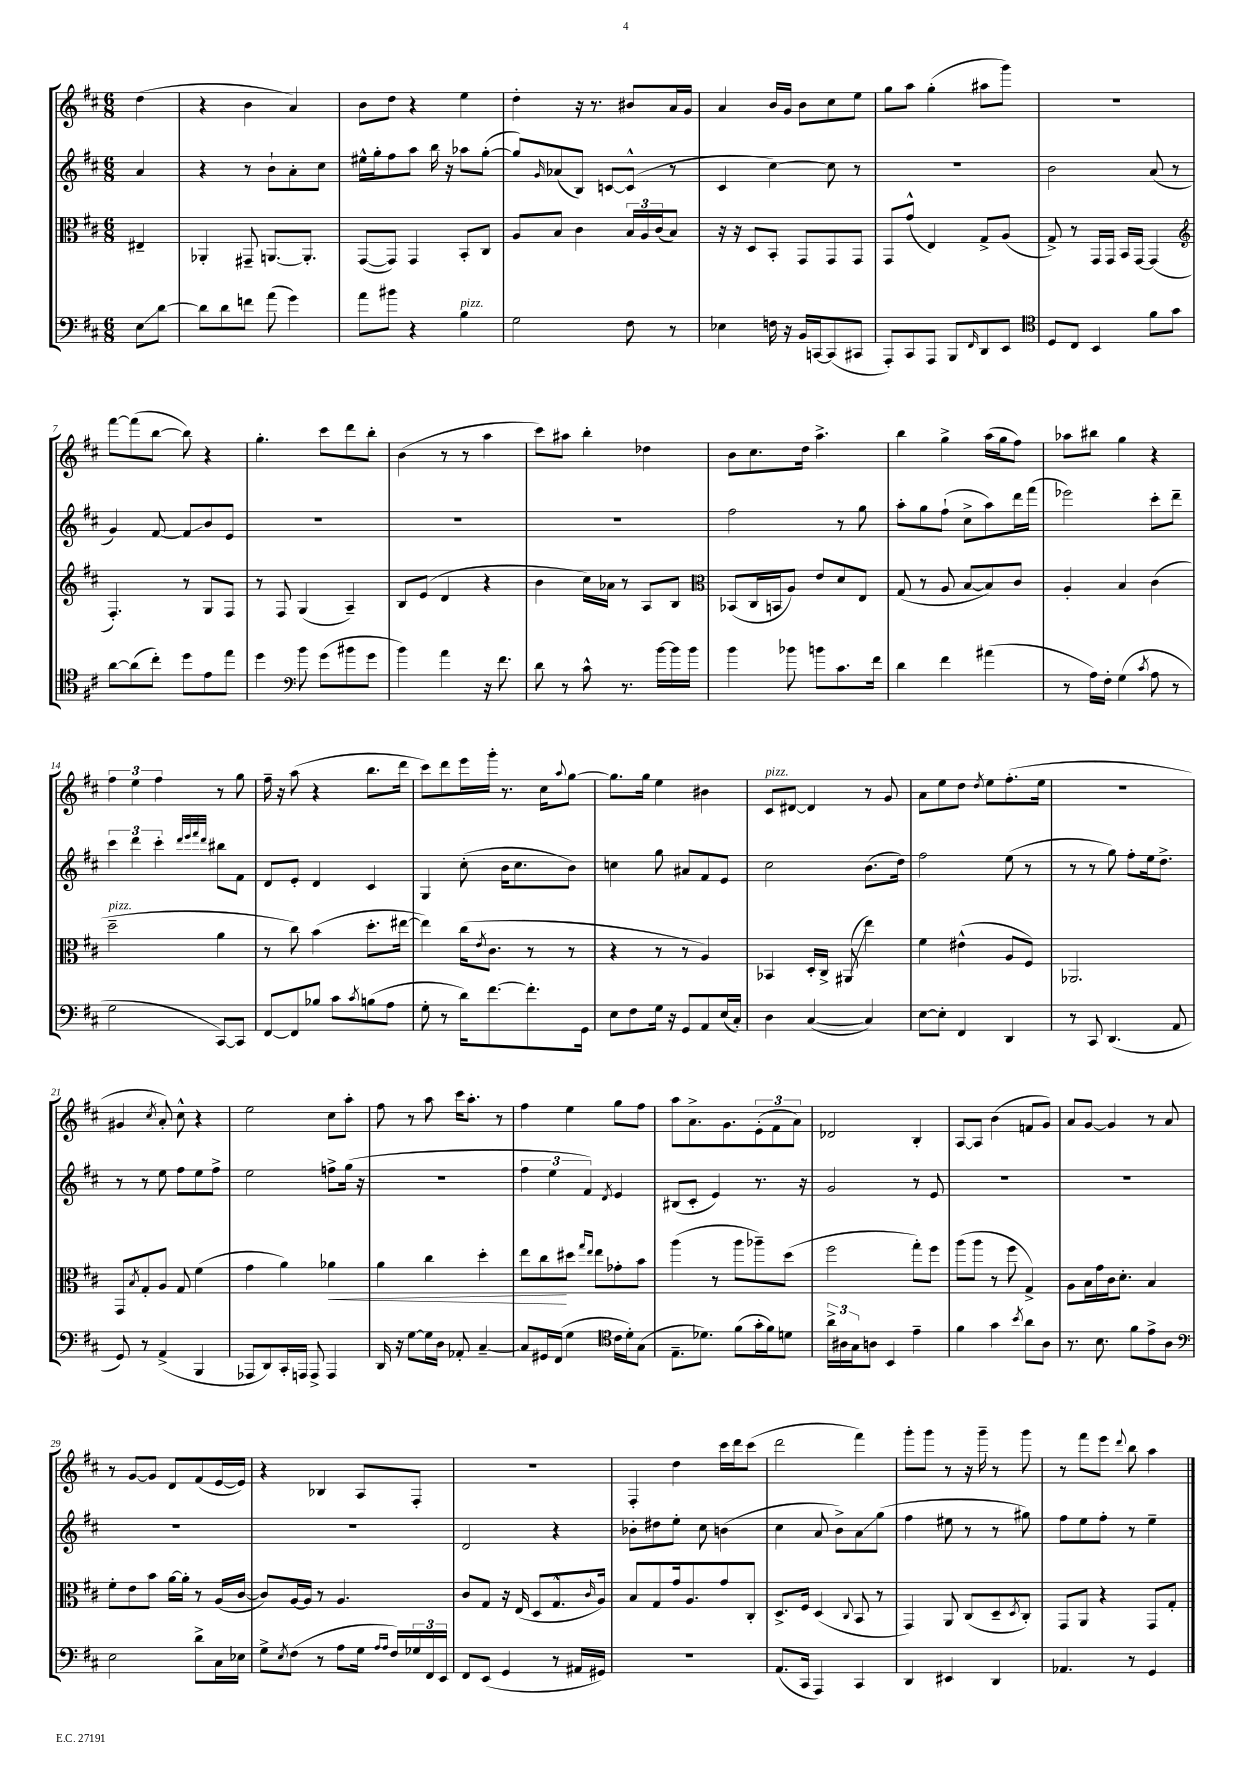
<<
\new StaffGroup <<
\new Staff = "s0" {
    \clef treble \key d \major \numericTimeSignature \time 6/8 \partial 4
    d''4( |
    r4 b'4 a'4) |
    b'8 d''8 r4 e''4 |
    d''4-. r16 r8. bis'8 a'16 g'16 |
    a'4 b'16 g'16 b'8 cis''8 e''8 |
    g''8 a''8 g''4-.( ais''8 g'''8) |
    R2. |
    fis'''8~ fis'''8( b''8~ b''8) r4 |
    g''4.-. cis'''8 d'''8 b''8-. |
    b'4( r8 r8 a''4 |
    cis'''8) ais''8 b''4-. des''4 |
    b'8 cis''8. d''16 a''4.-> |
    b''4 g''4-> a''16( g''16 fis''8) |
    aes''8 bis''8 g''4 r4 |
    \tuplet 3/2 { fis''4 e''4 fis''4 } r8 g''8 |
    fis''16-- r16 a''8( r4 b''8. d'''16 |
    cis'''8) d'''8 e'''16 g'''16-. r8. cis''16 \appoggiatura { a''8 } g''8~ |
    g''8. g''16 e''4 bis'4 |
    cis'8^\markup { \italic "pizz." } dis'8~ dis'4 r8 g'8 |
    a'8 e''8 d''8 \acciaccatura { d''8 } e''8 fis''8.-.( e''16 |
    R2. |
    gis'4 \acciaccatura { cis''8 } a'8-.) cis''8-^ r4 |
    e''2 cis''8 a''8-. |
    fis''8 r8 a''8 cis'''16 a''8.-. r8 |
    fis''4 e''4 g''8 fis''8 |
    a''8 a'8.-> g'8. \tuplet 3/2 { e'8-.( fis'8 a'8) } |
    des'2 b4-. |
    a8~ a8 b'4( f'8 g'8) |
    a'8 g'8~ g'4 r8 a'8 |
    r8 g'8~ g'8 d'8 fis'8( e'16~ e'16) |
    r4 bes4 a8 fis8-. |
    R2. |
    fis4-. d''4 cis'''16 d'''16 cis'''8( |
    d'''2 fis'''4) |
    g'''8-. g'''8 r8 r16 g'''16-- r8 g'''8 |
    r8 fis'''8 e'''8 \appoggiatura { d'''8 } b''8 a''4 \bar "|." |
}
\new Staff = "s1" {
    \clef treble \key d \major \numericTimeSignature \time 6/8 \partial 4
    a'4 |
    r4 r8 b'8-! a'8-. cis''8 |
    eis''16-^ g''16-. fis''8 a''8 b''16 r16 aes''8 g''8~-.( |
    g''8) \grace { g'16 } aes'8( b8) c'8~ c'8-^( r8 |
    cis'4 cis''4~) cis''8 r8 |
    R2. |
    b'2 a'8( r8 |
    g'4) fis'8~ fis'8\glissando b'8 e'8 |
    R2. |
    R2. |
    R2. |
    fis''2 r8 g''8 |
    a''8-. g''8 fis''8-!( cis''8-> a''8) d'''16 fis'''16( |
    ees'''2) cis'''8-. d'''8-- |
    \tuplet 3/2 { cis'''4 d'''4 cis'''4-. } \grace { d'''32 e'''32 fis'''32 d'''32 } bis''8 fis'8 |
    d'8 e'8-. d'4 cis'4 |
    g4 cis''8-.( b'16 cis''8. b'8) |
    c''4 g''8 ais'8 fis'8 e'8 |
    cis''2 b'8.( d''16) |
    fis''2 e''8( r8 |
    r8 r8 g''8) fis''8-. e''16 d''8.-> |
    r8 r8 e''8 fis''8 e''8 fis''8-> |
    e''2 f''8-> g''16( r16 |
    R2. |
    \tuplet 3/2 { fis''4 e''4 fis'4) } \acciaccatura { d'8 } e'4 |
    bis8( cis'8-. e'4) r8. r16 |
    g'2 r8 e'8 |
    R2. |
    R2. |
    R2. |
    R2. |
    d'2 r4 |
    bes'8-. dis''8 e''8-. cis''8 b'4( |
    cis''4 a'8 b'8->) a'8\glissando g''8( |
    fis''4 eis''8 r8 r8 gis''8) |
    fis''8 e''8 fis''8-. r8 e''4-- \bar "|." |
}
\new Staff = "s2" {
    \clef alto \key d \major \numericTimeSignature \time 6/8 \partial 4
    eis4-- |
    aes,4-. gis,8-- a,8.~ a,8.-. |
    g,8~( g,8) g,4 b,8-. cis8 |
    a8 b8 cis'4 \tuplet 3/2 { b16 a16 cis'16( } b8) |
    r16 r16 d8 b,8-. g,8 g,8 g,8 |
    g,8 g'8-^( e4) g8-> a8( |
    g8->) r8 g,16 g,16 b,16 g,16~ g,4( |
    \clef treble fis4.-.) r8 g8 fis8 |
    r8 fis8 g4( a4--) |
    b8 e'8( d'4 r4 |
    b'4 cis''16) aes'16 r8 a8 b8 |
    \clef alto bes,8( cis16 b,16 a8) e'8 d'8 e8 |
    g8( r8 a8 b8~ b8) cis'8 |
    a4-. b4 cis'4( |
    d''2--^\markup { \italic "pizz." } a'4 |
    r8 cis''8) b'4( d''8.-. eis''16~ |
    eis''4) cis''16( \acciaccatura { e'8 } cis'8. r8 r8 |
    r4 r8 r8 a4) |
    bes,4 d16-. cis16-> ais,8\glissando( e''4) |
    fis'4 eis'4-^( a8 fis8) |
    aes,2. |
    g,8 \acciaccatura { b8 } g8-. a8 g8 fis'4( |
    g'4 a'4) aes'4\< |
    a'4 cis''4 d''4-. |
    e''8 cis''8\! dis''8 \grace { g''16 e''16 } e''8 ges'8-. b'8 |
    a''4( r8 a''8 aes''8--) d''8( |
    fis''2 g''8-.) fis''8 |
    a''8( a''8 r8 fis''8 g4->) |
    a8 b16 g'16 cis'16 d'8.-. b4 |
    fis'8-. e'8 b'8 a'16~ a'16-. r8 a16( cis'16~ |
    cis'8) a16~ a16 r8 a4. |
    cis'8 g8 r16 e16( d8 g8.-^ \grace { cis'16 } a16) |
    b8 g8 g'16 a8. g'8 cis8-. |
    d8.-> fis16 d4( \appoggiatura { cis8 } b,8 r8 |
    g,4) a,8 cis8( d8-- \acciaccatura { d8 } cis8-.) |
    g,8 a,8 r4 g,8 g8-. \bar "|." |
}
\new Staff = "s3" {
    \clef bass \key d \major \numericTimeSignature \time 6/8 \partial 4
    e8\glissando d'8~ |
    d'8 d'8 f'8 a'8( g'4) |
    a'8 bis'8 r4 b4^\markup { \italic "pizz." } |
    g2 fis8 r8 |
    ees4 f16 r16 b,16 c,16~ c,8( cis,8 |
    a,,8-.) cis,8 a,,8 b,,8 \grace { fis,16 } d,8 e,8 |
    \clef tenor d8 cis8 b,4 fis'8 g'8 |
    a'8~ a'8( cis''8-.) d''8 e'8 e''8 |
    d''4 \clef bass b'8 g'8( bis'8 g'8 |
    b'4) a'4 r16 fis'8. |
    d'8 r8 cis'8-^ r8. b'16~ b'16 b'16 |
    b'4 bes'8 b'8 cis'8. fis'16 |
    d'4 fis'4 ais'4( |
    r8 a16) fis16-. g4( \acciaccatura { cis'8 } a8 r8 |
    g2 cis,8~) cis,8 |
    fis,8~ fis,8 bes8 cis'8 \acciaccatura { cis'8 } b8( a8 |
    g8-. r8 d'16) fis'8.~ fis'8.-. g,16 |
    e8 fis8 g16 r16 g,8 a,8 e16( cis16-.) |
    d4 cis4~( cis4) |
    e8~ e8-. fis,4 d,4 |
    r8 cis,8 d,4.( a,8 |
    g,8) r8 a,4->( b,,4 |
    aes,,8 d,8) cis,16-. a,,16 a,,8-> a,,4 |
    d,16 r16 g8~ g16 d16 aes,8-. cis4~-- |
    cis8 gis,16 fis,16( g4 \clef tenor cis'16 d'16-.) g8( |
    e8.-- des'8.) fis'8( g'16-. fis'16) d'8 |
    \tuplet 3/2 { a'16-> ais16 g16 } a8 b,4 e'4-- |
    fis'4 g'4 \acciaccatura { b'8 } a'8 a8 |
    r8. b8. fis'8 e'8-> a8 |
    \clef bass e2 d'8-> cis16 ees16 |
    g8-> \acciaccatura { e8 } fis8( r8 a8 g16 \grace { a16 a16 } fis16) \tuplet 3/2 { ges16 fis,16 e,16 } |
    fis,8 e,8( g,4 r8 ais,16 gis,16) |
    R2. |
    a,8.( cis,16 a,,4) cis,4 |
    d,4 eis,4 d,4 |
    aes,4. r8 g,4 \bar "|." |
}
>>
>>
